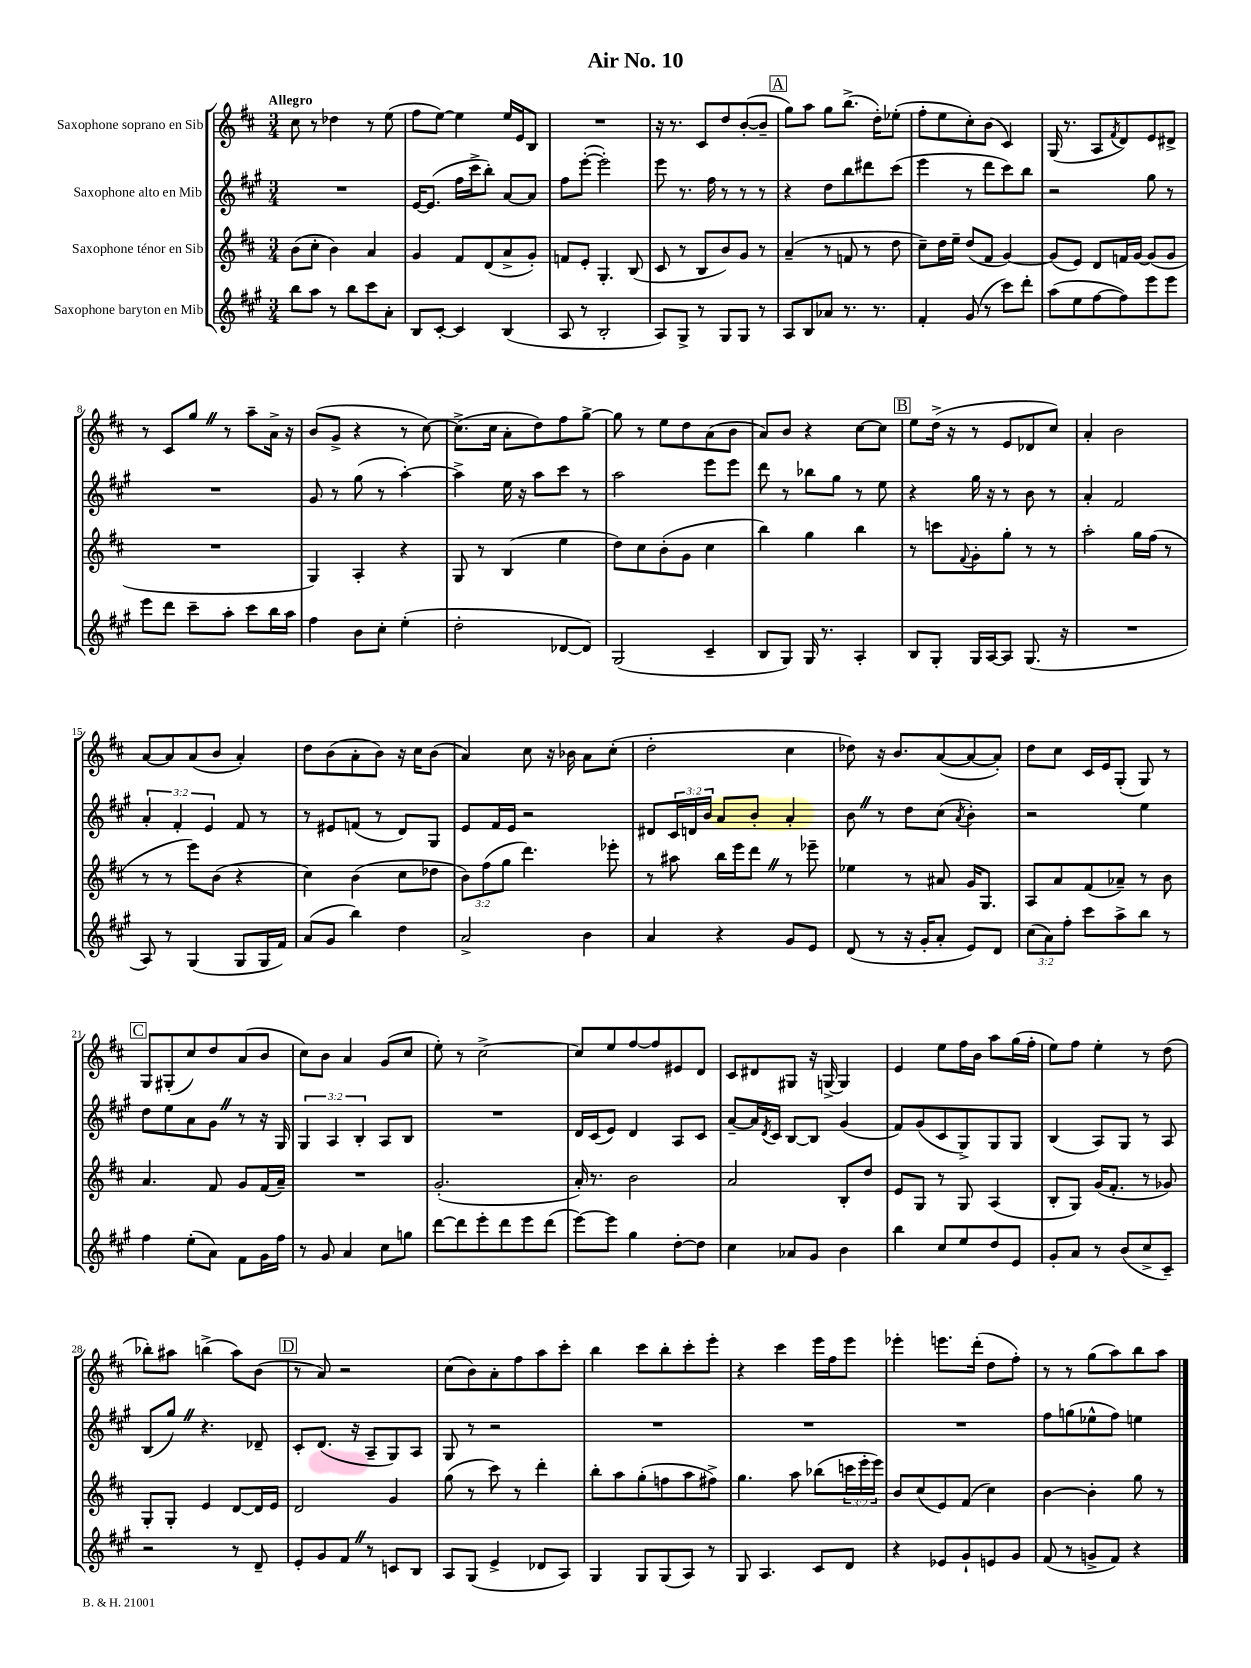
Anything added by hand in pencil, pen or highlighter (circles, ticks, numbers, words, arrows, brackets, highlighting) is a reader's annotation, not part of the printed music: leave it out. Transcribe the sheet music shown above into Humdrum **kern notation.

**kern	**kern	**kern	**kern
*part4	*part3	*part2	*part1
*staff4	*staff3	*staff2	*staff1
*I"Saxophone baryton en Mib	*I"Saxophone ténor en Sib	*I"Saxophone alto en Mib	*I"Saxophone soprano en Sib
*clefG2	*clefG2	*clefG2	*clefG2
*k[f#c#g#]	*k[f#c#]	*k[f#c#g#]	*k[f#c#]
*M3/4	*M3/4	*M3/4	*M3/4
=1	=1	=1	=1
!	!	!	!LO:TX:a:B:t=Allegro
8bb\L	(8b\L	2.r	8cc#\
8aa\J	8cc#'\J	.	8r
8r	4b\)	.	4dd-X\
8bb\L	.	.	.
8ccc#\	4a/	.	8r
8a'\J	.	.	(8ee\
=2	=2	=2	=2
8B/L	4g/	[16e/KL	8ff#\L
.	.	(8.e/J]	.
[8c#'/J	.	.	[8ee\J)
4c#/]	8f#/L	16ff#\LL	4ee\]
.	.	16ccc#^\J	.
.	(8d/	8bb'\J)	.
(4B/	8a^/	[8a/L	16ee/LL
.	.	.	16e/J
.	8g'/J)	8a/J]	8B/J
=3	=3	=3	=3
8A/	8fn/L	8ff#\L	2.r
8r	8e'/J	([8eee'\J	.
2B'/	4.G'/	2eee'\])	.
.	(8B/	.	.
=4	=4	=4	=4
8A/L)	8c#/	8eee\	16r
.	.	.	8.r
8G#^/J	8r	8.r	.
8r	8B/L	.	8c#/L
.	.	16ff#\	.
8G#/L	8b/)	8r	8dd/
8G#/J	8g/J	8r	([8b'/
8r	8r	8r	8b~/J]
!!LO:REH:place=s1:t=A
=5	=5	=5	=5
8A/L	(4a~/	4r	8gg\L)
8B/	.	.	8aa\J
8a-X/J	8r	8dd\L	8gg\L
8.r	8fn/	8bb\	(8.bb^\J
.	8r	8ddd#X\	.
8.r	.	.	16dd'\KL)
.	8dd\	(8ccc#\J	(8ee-X'\J
=6	=6	=6	=6
4f#'/	8cc#~\L)	4eee\	8ff#'\L
.	16dd\L	.	8ee\
.	16ee~\JJ	.	.
(8g#/	(8dd/L	8r	8cc#'\)
8r	8f#/J	8ddd\L	(8b\J
8ccc#\L)	[4g/)	8ccc#\)	4c#/)
8ddd'\J	.	8bb\J	.
=7	=7	=7	=7
(8aa\L	(8g/L]	2r	(16G/
.	.	.	8.r
8ee\	8e/J)	.	.
[8ff#\	8d/L	.	8A/L
.	.	.	8qf#/
8ff#\])	16fn/L	.	8d/)
.	[16g/JJ	.	.
8eee\	(8g/L]	8gg#\	8e/
8eee\J	8g/J	8r	8d#X^/J
!!LO:LB:g=z
=8	=8	=8	=8
8eee\L	2.r	2.r	8r
8ddd\J	.	.	8c#/L
8ccc#~\L	.	.	8ggZ/J
8aa'\J	.	.	8r
8ccc#\L	.	.	8aa~\L
16bb\L	.	.	16a^\Jk
16aa\JJ	.	.	16r
=9	=9	=9	=9
4ff#\	4G/)	8g#/	(8b/L
.	.	8r	8g^/J
8b\L	4A'/	(8gg#\	4r
8cc#'\J	.	8r	.
(4ee'\	4r	[4aa'\)	8r
.	.	.	[8cc#\)
=10	=10	=10	=10
2dd'\	8G/	4aa^\]	(8.cc#^\L]
.	8r	.	.
.	.	.	16cc#\Jk
.	(4B/	16ee\	8a'\L
.	.	16r	.
.	.	8aa\L	8dd\)
[8d-X/L	4ee\	8ccc#\J	8ff#\
8d-/J])	.	8r	[8gg^\J
=11	=11	=11	=11
(2G#/	8dd\L)	2aa\	8gg\]
.	8cc#\	.	8r
.	(8b'\	.	8ee\L
.	8g\J	.	8dd\
4c#~/	4cc#\	8eee\L	(8a\
.	.	8eee\J	8b\J
=12	=12	=12	=12
8B/L	4bb\)	8ddd\	8a/L)
8G#/J)	.	8r	8b/J
16G#/	4gg\	8bb-X\L	4r
8.r	.	.	.
.	.	8gg#\J	.
4A'/	4bb\	8r	[8cc#\L
.	.	8ee\	8cc#\J]
!!LO:REH:place=s1:t=B
=13	=13	=13	=13
8B/L	8r	4r	8ee\L
8G#'/J	8cccn\L	.	(16dd^\Jk
.	.	.	16r
.	8qqf#/	.	.
16G#/LL	8g'\	16gg#\	8r
[16A/J	.	16r	.
8A/J]	8gg'\J	8r	8e/L
(8.G#/	8r	8b\	8d-X/
.	8r	8r	8cc#/J)
16r	.	.	.
=14	=14	=14	=14
2.r	2aa'\	4a'/	4a'/
.	.	2f#/	2b\
.	16gg\LL	.	.
.	(16ff#\JJ	.	.
.	8r	.	.
!!LO:LB:g=z
=15	=15	=15	=15
8A/)	8r	6a'/	[8a/L
8r	8r	.	8a/]
.	.	6f#'/	.
(4G#/	8eee\L)	.	(8a/
.	.	6e/	.
.	(8b\J	.	8b/J
8G#/L	4r	8f#/	4a'/)
16G#/L	.	8r	.
16f#/JJ)	.	.	.
=16	=16	=16	=16
(8a/L	4cc#\)	8r	8dd\L
8g#/J	.	8e#X/L	(8b\
4bb\)	(4b\	(8fn/J	8a'\
.	.	8r	8b\J)
4dd\	8cc#\L	8d/L)	16r
.	.	.	16cc#\KL
.	8dd-X\J	8G#/J	(8b\J
=17	=17	=17	=17
2a^/	12b\L)	8e/L	4a/)
.	(12ff#\	.	.
.	.	16f#/L	.
.	12gg\J	.	.
.	.	16e/JJ	.
.	4.ddd\)	2r	8cc#\
.	.	.	16r
.	.	.	16b-X\
4b\	.	.	8a\L
.	8eee-X'\	.	(8cc#'\J
=18	=18	=18	=18
4a/	8r	8d#X/L	2dd'\
.	8aa#X\	24c#/L	.
.	.	24dn/	.
.	.	24b/JJ	.
4r	16bb\LL	8a/L	.
.	16eee\J	.	.
.	8dddZ\J	8b'/J	.
8g#/L	8r	4a'/	4cc#\
8e/J	8eee-X~\	.	.
=19	=19	=19	=19
(8d/	4ee-X\	8bZ\	8dd-X\)
8r	.	8r	16r
.	.	.	8.b/L
16r	8r	8dd\L	.
16g#'/KL	.	.	.
8a'/J	8a#X/	(8cc#\J	([8a/
.	.	8qa/	.
8e/L)	16g/KL	4b'\)	8a/_
.	8.G/J	.	.
8d/J	.	.	8a'/J])
=20	=20	=20	=20
(12cc#\L	8A/L	2r	8dd\L
12a\)	.	.	.
.	8a/	.	8cc#\J
12ff#'\J	.	.	.
8ccc#\L	(8f#/	.	16c#/LL
.	.	.	16e/J
8aa^\	8a-X~/J)	.	(8G'/J
8bb\J	8r	4ee\	8G/)
8r	8b\	.	8r
!!LO:LB:g=z
!!LO:REH:place=s1:t=C
=21	=21	=21	=21
4ff#\	4.a/	8dd\L	8G/L
.	.	8ee\	(8G#X'/
(8ee'\L	.	8a\	8cc#/)
8a\J)	8f#/	8g#Z\J	8dd/
8f#\L	8g/L	8r	(8a/
16g#\L	(16f#/L	16r	8b/J
16ff#\JJ	16a~/JJ)	16G#/	.
=22	=22	=22	=22
8r	2.r	6G#/	8cc#\L)
8g#/	.	.	8b\J
.	.	6A/	.
4a/	.	.	4a/
.	.	6B'/	.
8cc#\L	.	8A/L	(8g/L
8ggn\J	.	8B/J	8cc#/J
=23	=23	=23	=23
[8ddd\L	(2.g'/	2.r	8ee'\)
8ddd\]	.	.	8r
8eee'\	.	.	[2cc#^\
8ddd\	.	.	.
8eee\	.	.	.
(8ddd\J	.	.	.
=24	=24	=24	=24
[8eee\L)	16a'/)	16d/LL	8cc#/L]
.	8.r	(16c#/J	.
8eee\J]	.	8e/J)	8ee/
4gg#\	2b\	4d/	[8ff#/
.	.	.	8ff#/]
[8dd'\L	.	8A/L	8e#X/
8dd\J]	.	8c#/J	8d/J
=25	=25	=25	=25
4cc#\	2a/	[8a~/L	8c#/L
.	.	16a/L]	8d#X/
.	.	8qd/	.
.	.	16c#/JJ	.
8a-X/L	.	[8B/L	8G#X/J
8g#/J	.	8B/J]	16r
.	.	.	[16Gn^/
4b\	8B'/L	(4g#/	4G/]
.	8dd/J	.	.
=26	=26	=26	=26
4bb\	8e/L	8f#/L)	4e/
.	8G/J	(8g#/	.
8cc#/L	8r	8c#/	8ee\L
8ee/	8G/	8G#^/)	16ff#\L
.	.	.	16b\JJ
8dd/	(4A/	8G#/	8aa\L
8e/J	.	8G#/J	(16gg\L
.	.	.	16ff#'\JJ
=27	=27	=27	=27
8g#'/L	8B'/L	(4B/	8ee\L)
8a/J	8G/J)	.	8ff#\J
8r	(16g/KL	8A/L)	4ee'\
.	8.f#'/J	.	.
(8b/L	.	8G#/J	.
8cc#^/	8r	8r	8r
8c#~/J)	8g-X/)	8A/	(8dd\
!!LO:LB:g=z
=28	=28	=28	=28
2r	8G'/L	(8B/L	8bb-X'\L)
.	8G'/J	8gg#Z/J)	8aa#X\J
.	4e/	4.r	(4bbn^\
8r	[8d/L	.	8aa#\L)
8d~/	16d/L]	8d-X~/	(8b\J
.	16e/JJ	.	.
!!LO:REH:place=s1:t=D
=29	=29	=29	=29
8e'/L	2d/	8c#'/L	8r
8g#/	.	(8.d/J	8a/)
8f#Z/J	.	.	2r
.	.	16r	.
8r	.	8A~/L	.
8cn/L	4g/	8G#/)	.
8B/J	.	8A/J	.
=30	=30	=30	=30
8A/L	(8gg\	8G#/	(8cc#\L
(8G#/J	8r	8r	8b\)
4e^/	8ccc#\)	2r	8a'\
.	8r	.	8ff#\
8d-X/L	4ddd'\	.	8aa\
8A/J)	.	.	8ccc#'\J
=31	=31	=31	=31
4G#/	8bb'\L	2.r	4bb\
.	8aa\	.	.
8G#/L	(8gg'\	.	8ccc#\L
(8G#/	8ffn\	.	8bb'\
8A/J)	8aa\	.	8ccc#'\
8r	8ff#X^\J)	.	8eee'\J
=32	=32	=32	=32
8G#/	4.gg\	2.r	4r
4.A/	.	.	.
.	.	.	4ccc#\
.	8aa\	.	.
8c#/L	(8bb-X\L	.	16eee\LL
.	.	.	16ff#\J
8d/J	24cccn\L	.	8eee\J
.	24eee'\	.	.
.	24eee\JJ)	.	.
=33	=33	=33	=33
4r	8b/L	2.r	4eee-X'\
.	(8cc#/	.	.
8e-X/L	8e/)	.	8.eeen\L
8g#`/	(8f#/J	.	.
.	.	.	(16ddd'\Jk
8en/	4cc#\)	.	8dd\L
8g#/J	.	.	8ff#'\J)
=34	=34	=34	=34
(8f#/	[4b\	8ff#\L	8r
8r	.	(8ggn\	8r
8gn^/L	4b'\]	8ee-X^^\	(8gg\L
8f#/J)	.	8ff#\J)	8aa\)
4r	8gg\	4een\	8bb\
.	8r	.	8aa\J
==	==	==	==
*-	*-	*-	*-
